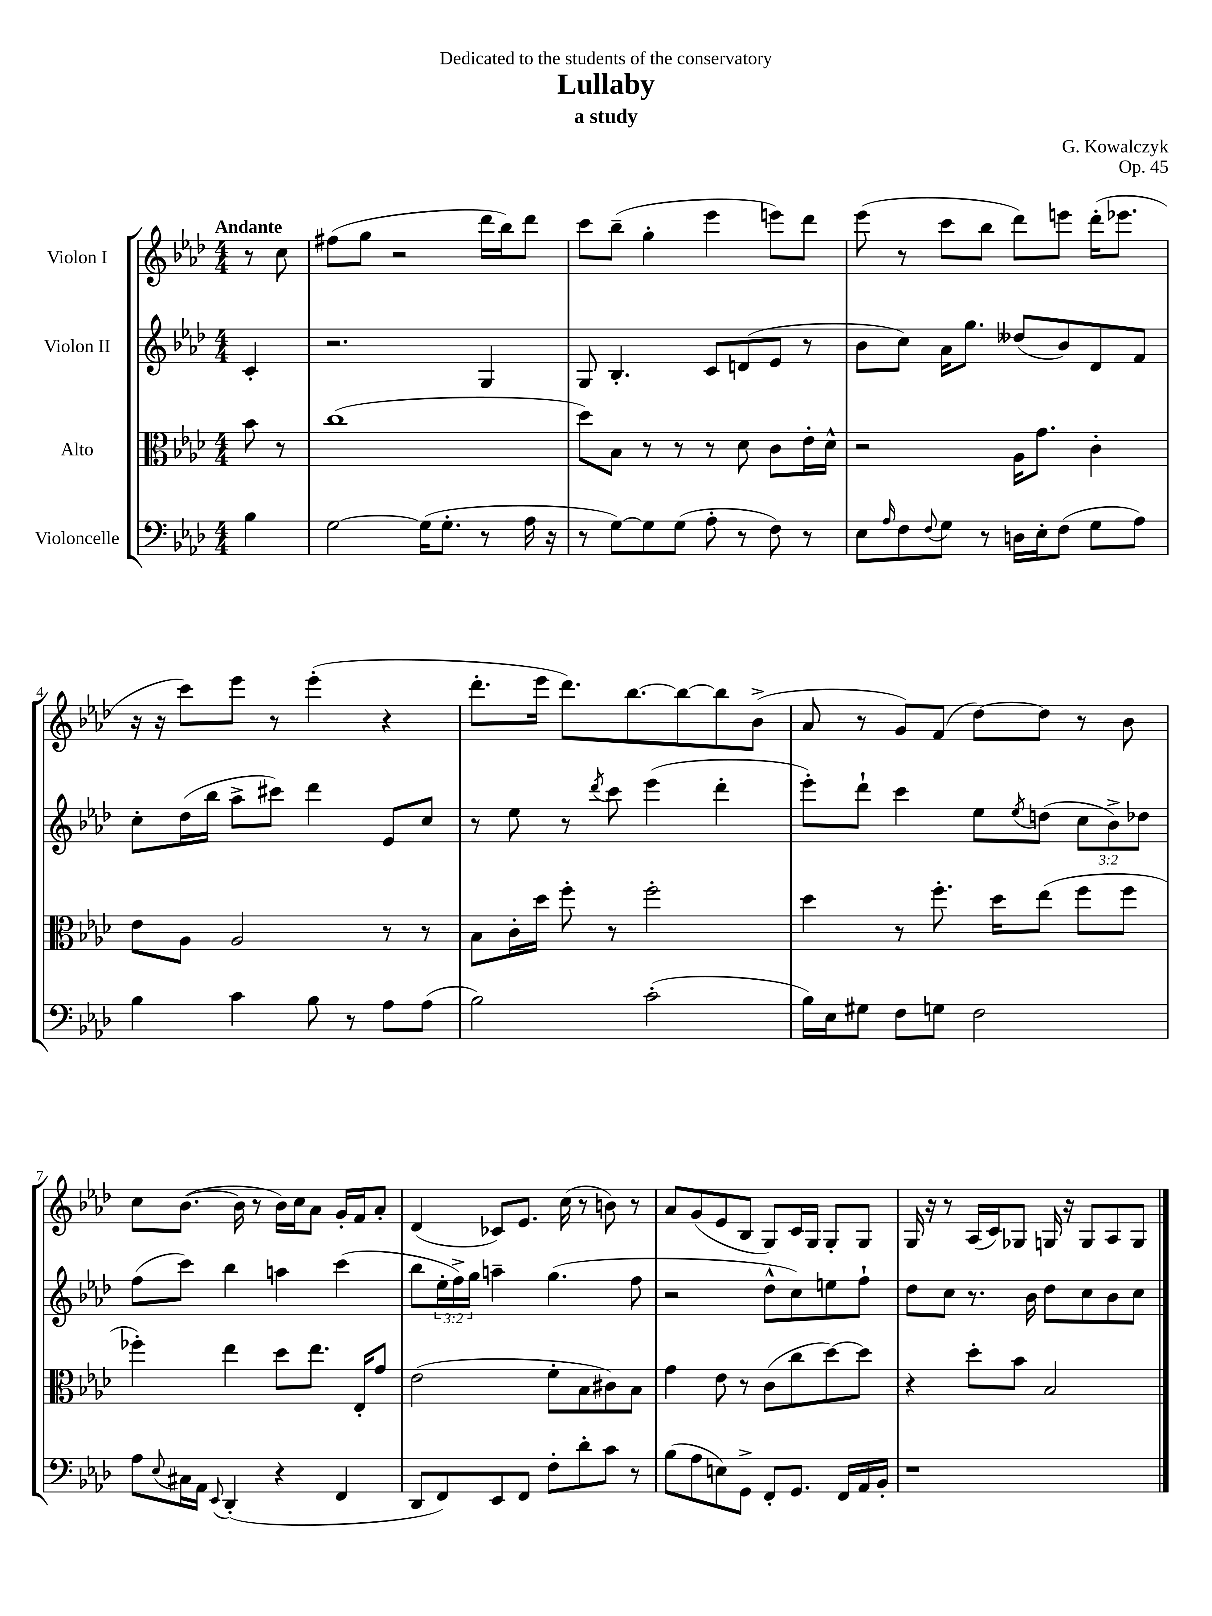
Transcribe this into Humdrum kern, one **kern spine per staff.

**kern	**kern	**kern	**kern
*staff4	*staff3	*staff2	*staff1
*clefF4	*clefC3	*clefG2	*clefG2
*k[b-e-a-d-]	*k[b-e-a-d-]	*k[b-e-a-d-]	*k[b-e-a-d-]
*M4/4	*M4/4	*M4/4	*M4/4
4B-\	8b-\	4c'/	8r
.	8r	.	8cc\
=	=	=	=
[2G\	(1cc	2.r	(8ff#\L
.	.	.	8gg\J
.	.	.	2r
(16G\]LK	.	.	.
8.G'\J	.	.	.
8r	.	4G/	16ddd-\LL
.	.	.	16bb-\J)
16A-\	.	.	8ddd-\J
16r	.	.	.
=	=	=	=
8r	8dd-\L)	8G/	8ccc\L
[8G\L)	8B-\J	4.B-'/	(8bb-~\J
8G\]	8r	.	4gg'\
(8G\J	8r	.	.
8A-'\	8r	8c/L	4eee-\
8r	8d-\	(8d/	.
8F\)	8c\L	8e-/J	8eee\L)
8r	16e-'\L	8r	8ddd-\J
.	16d-^^\JJ	.	.
=	=	=	=
8E-\L	2r	8b-\L	(8eee-\
16qqA-/	.	.	.
8F\	.	8cc\J)	8r
8qqF/	.	.	.
8G\J	.	16a-\LK	8ccc\L
.	.	8.gg\J	.
8r	.	.	8bb-\J
16D\LL	16A-\LK	(8dd--/L	8ddd-\L)
16E-'\J	8.g\J	.	.
(8F\J	.	8b-/)	8eee\J
8G\L	4c'\	8d-/	(16ddd-'\LK
.	.	.	8.eee-\J
8A-\J)	.	8f/J	.
=	=	=	=
4B-\	8e-\L	8cc'\L	16r
.	.	.	16r
.	8A-\J	(16dd-\L	8ccc\L)
.	.	16bb-\JJ	.
4c\	2A-/	8aa-^\L	8eee-\J
.	.	8ccc#\J)	8r
8B-\	.	4ddd-\	(4eee-'\
8r	.	.	.
8A-\L	8r	8e-/L	4r
(8A-\J	8r	8cc/J	.
=	=	=	=
2B-\)	8B-\L	8r	8.ddd-'\L
.	16c'\L	8ee-\	.
.	16dd-\JJ	.	16eee-\Jk
.	8ff'\	8r	8.ddd-\L)
.	.	8qddd-/	.
.	8r	8ccc\	.
.	.	.	[8.bb-\
(2c'\	2ff'\	(4eee-\	.
.	.	.	8bb-\_
.	.	4ddd-'\	8bb-\]
.	.	.	(8b-^\J
=	=	=	=
16B-\LL)	4dd-\	8eee-'\L)	8a-/
16E-\J	.	.	.
8G#\J	.	8ddd-`\J	8r
8F\L	8r	4ccc\	8g/L)
8G\J	8.ff'\	.	(8f/J
2F\	.	8ee-\L	[8dd-\L)
.	16dd-\LK	.	.
.	.	8qee-/	.
.	(8ee-\J	(8dd\J	8dd-\]J
.	8ff\L	12cc\L	8r
.	.	12b-^\)	.
.	8ff\J	.	8b-\
.	.	12dd-\J	.
=	=	=	=
8A-\L	4ff-'\)	(8ff\L	8cc\L
8qqE-/	.	.	.
16C#\L	.	8ccc\J)	([8.b-\J
16AA-\JJ	.	.	.
8qqEE-/	.	.	.
(4DD-'/	4ee-\	4bb-\	.
.	.	.	16b-\]
.	.	.	8r
4r	8dd-\L	4aa\	16b-\LL)
.	.	.	16cc\J
.	8.ee-\J	.	8a-\J
4FF/	.	(4ccc\	16g'/LL
.	16E-'/LK	.	16f/J
.	8g/J	.	8a-'/J
=	=	=	=
8DD-/L	(2e-\	8bb-\L	(4d-/
8FF/)	.	24ee-'\L	.
.	.	24ff^\)	.
.	.	24gg\JJ	.
8EE-/	.	4aa~\	8c-/L)
8FF/J	.	.	8.e-/J
8F'\L	8f'\L	(4.gg\	.
.	.	.	(16cc\
8d-'\	8B-\	.	8r
8c\J	8c#\)	.	8b\)
8r	8B-\J	8ff\	8r
=	=	=	=
(8B-\L	4g\	2r	8a-/L
8A-\	.	.	(8g/
8E\)	8e-\	.	8e-/
8GG^\J	8r	.	8B-/J
8FF'/L	(8c\L	8dd-^^\L	8G/L)
8.GG/J	8cc\	8cc\)	16c/L
.	.	.	16G/JJ
.	[8dd-\)	8ee\	8G'/L
16FF/LL	.	.	.
16AA-/	8dd-\]J	8ff`\J	8G/J
16BB-'/JJ	.	.	.
=	=	=	=
1r	4r	8dd-\L	16G/
.	.	.	16r
.	.	8cc\J	8r
.	8dd-'\L	8.r	(16A-/LL
.	.	.	16c/J)
.	8b-\J	.	8G-/J
.	.	16b-\	.
.	2B-/	8dd-\L	16G/
.	.	.	16r
.	.	8cc\	8G/L
.	.	8b-\	8A-/
.	.	8cc\J	8G/J
==	==	==	==
*-	*-	*-	*-
